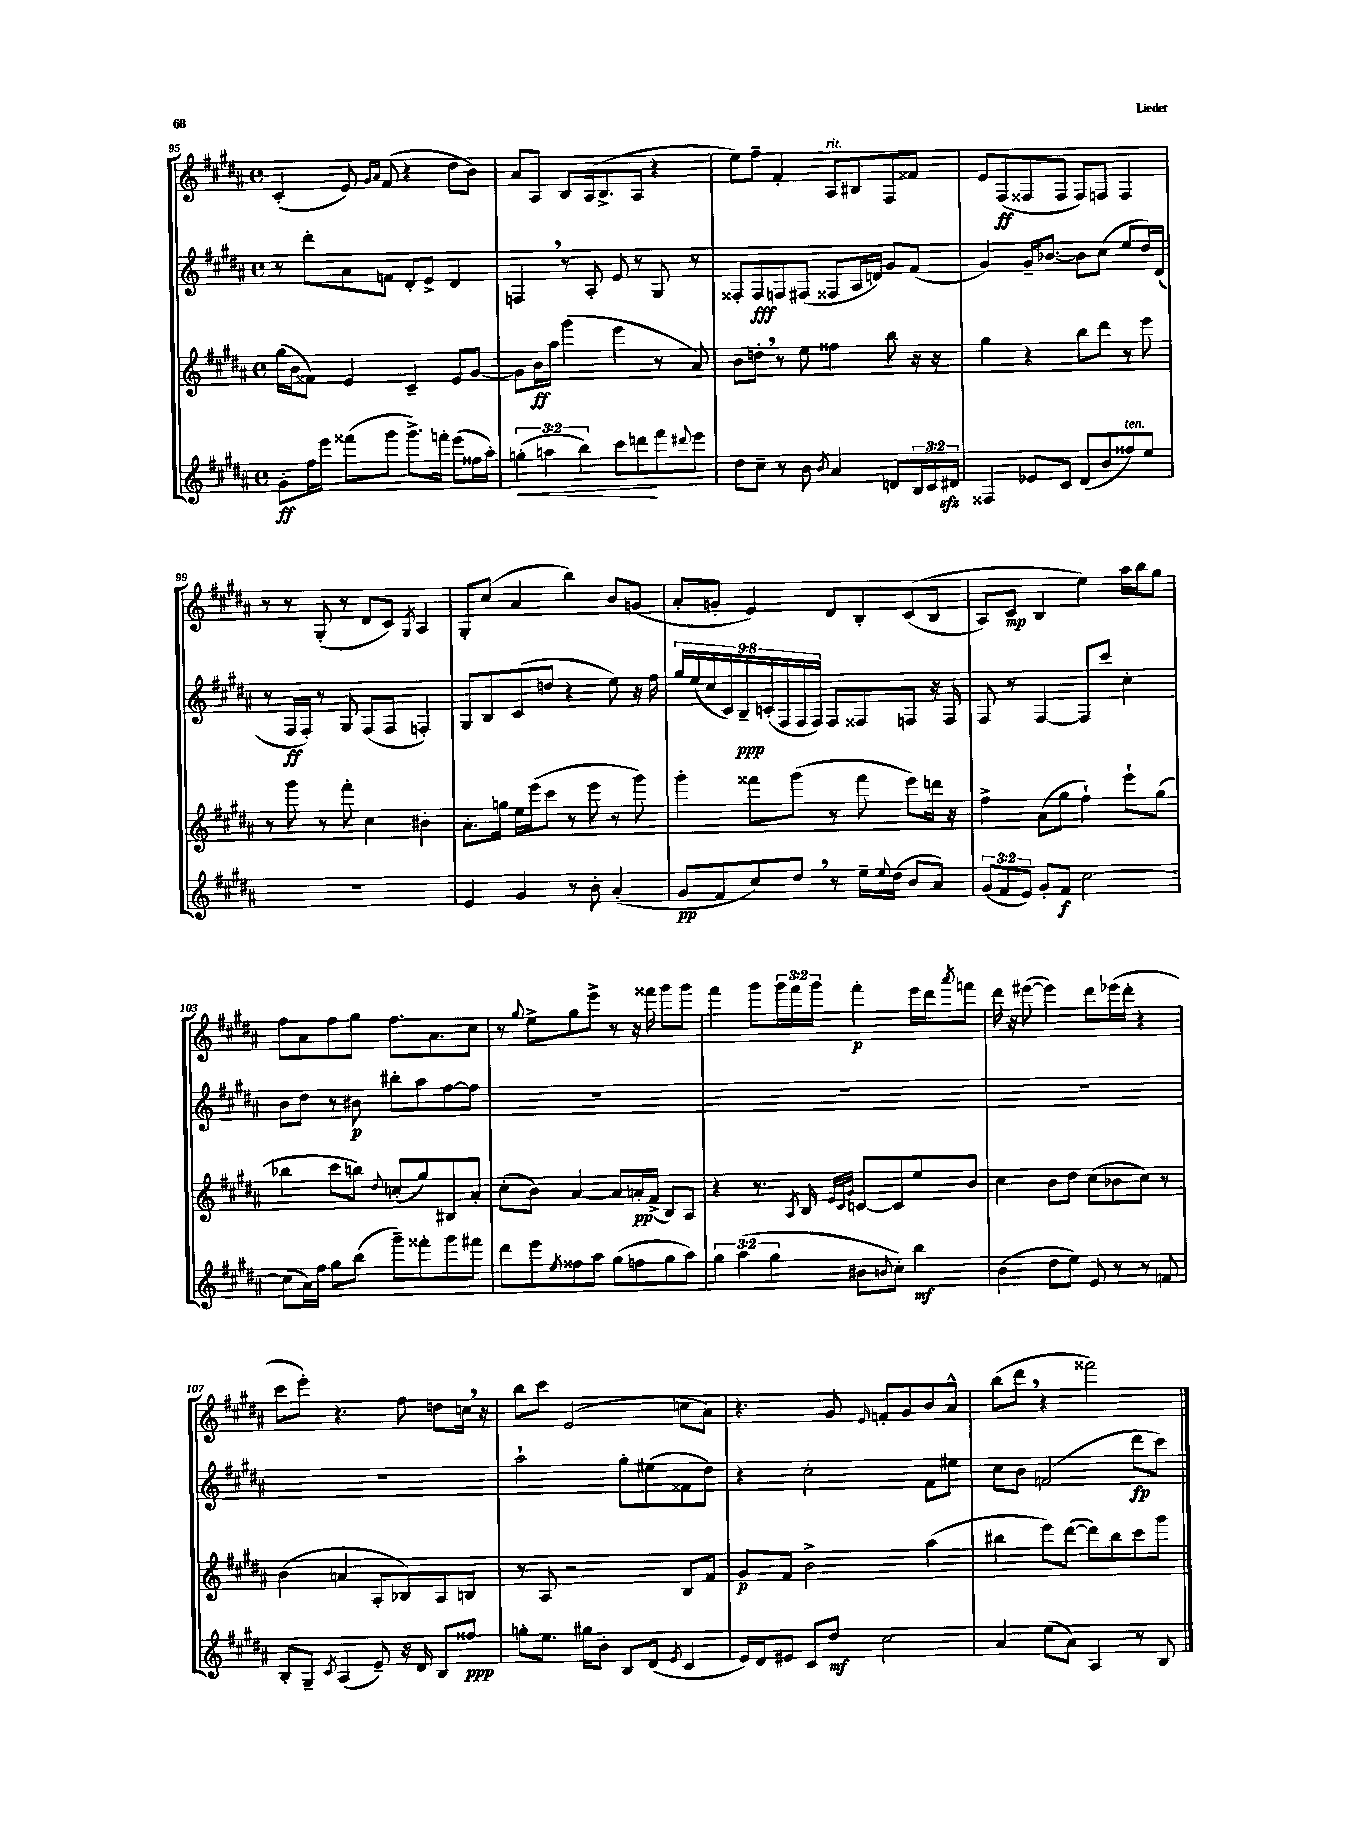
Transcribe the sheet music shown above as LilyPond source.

<<
\new StaffGroup <<
\new Staff = "s0" {
    \clef treble \key b \major \defaultTimeSignature \time 4/4 \override Staff.TupletNumber.text = #tuplet-number::calc-fraction-text
    cis'4-.( e'8) \grace { gis'16 ais'16 } fis'8( r4 dis''8 b'8) |
    ais'8 ais8 b8 ais16( b8.-> ais8 r4 |
    e''8) fis''8-- fis'4-. ais8^\markup { \italic "rit." } bis8 fis8 fisis'8 |
    e'8 fis8\ff( fisis8 fisis8 fisis8) f8 f4 |
    r8 r8 gis8-.( r8 dis'8 cis'8) \acciaccatura { gis8 } ais4 |
    gis8-. cis''8( ais'4 b''4) b'8 g'8( |
    ais'8-. g'8-. e'4) dis'8 b8-. cis'8(\( b8 |
    ais8) cis'8\mp b4 e''4\) ais''16 b''16 gis''8 |
    fis''8 ais'8 fis''8 gis''8 fis''8. ais'8. cis''8 |
    r8 \appoggiatura { gis''8 } e''8-> gis''8 e'''8-> r8 r16 fisis'''16 gis'''8 gis'''8 |
    fis'''4 gis'''8 \tuplet 3/2 { gis'''16 fis'''16 gis'''16 } fis'''4-.\p e'''16 dis'''16 \acciaccatura { ais'''8 } f'''8 |
    dis'''16 r16 eis'''8~( eis'''4) dis'''8 ees'''16( dis'''16-. r4 |
    cis'''8 e'''8-.) r4. fis''8 d''8 c''16 \breathe r16 |
    b''8 cis'''8 e'2( c''8 ais'8) |
    r4. gis'8 \grace { e'16 } f'8-. gis'8 b'8 ais'8-^ |
    b''8( dis'''8 \breathe r4 fisis'''2) \bar "|." |
}
\new Staff = "s1" {
    \clef treble \key b \major \defaultTimeSignature \time 4/4 \override Staff.TupletNumber.text = #tuplet-number::calc-fraction-text
    r8 dis'''8-. ais'8 f'8 dis'8-. e'8-> dis'4 |
    f4 \breathe r8 ais8-. e'8 r8 gis8 r8 |
    fisis8-. fisis8\fff f8 fis8( fisis8 ais16 d'16) gis'8 fis'8( |
    gis'4) gis'16-- bes'8.~ bes'8 cis''8( e''8 dis''16) dis'16( |
    r8 fis16\ff fis16-.) r8 gis8 fis8( fis8 f4-.) |
    gis8 b8 cis'8( d''8 r4 e''8) r16 fis''16 |
    \tuplet 9/8 { gis''16 e''16( cis''16 cis'16) b16--\ppp c'16-.( fis16 fis16 fis16) } fis8 fisis8 f8 r16 f16 |
    fis8 r8 fis4~ fis8 cis'''8 cis''4-. |
    b'8 dis''8 r8 bis'8\p bis''8-. ais''8 fis''8~ fis''8 |
    R1 |
    R1 |
    R1 |
    R1 |
    ais''2-! gis''8-. eis''8( fisis'8 dis''8) |
    r4 cis''2-. fis'8 eis''8 |
    cis''8 b'8 f'2( dis'''8\fp cis'''8) \bar "|." |
}
\new Staff = "s2" {
    \clef treble \key b \major \defaultTimeSignature \time 4/4
    gis''16( b'16 fisis'8) e'4 cis'4-- e'8 gis'8~ |
    gis'8 b'16\ff ais''16 gis'''4( e'''4 r8 ais'8) |
    b'8 d''8-. \breathe r8 e''8 fisis''4 b''8 r16 r16 |
    gis''4 r4 b''8 dis'''8 r8 e'''8 |
    r8 gis'''8 r8 fis'''8-. cis''4 bis'4-. |
    ais'8.-. g''16 e''16 e'''16( cis'''8 r8 e'''8 r8 gis'''8) |
    gis'''4-. fisis'''8 gis'''8( r8 fisis'''8 e'''8) d'''16 r16 |
    fis''4-> ais'8( gis''8 fis''4-!) e'''8-! gis''8( |
    bes''4 cis'''8 b''8) \appoggiatura { dis''8 } c''8-.( gis''8) bis8 ais'8-. |
    cis''8-.( b'8) ais'4~ ais'8 a'16-.\pp fis'16->( b8) ais8 |
    r4 r8. \acciaccatura { ais8 } b16 \grace { e'32 cis'32 gis'32 } c'8~ c'8 e''8 b'8 |
    cis''4 b'8 dis''8 cis''8( bes'8 cis''8) r8 |
    b'4( a'4 ais8-. bes8) ais8 b8 |
    r8 ais8 r2 b8 fis'8 |
    gis'8\p fis'8 b'2-> ais''4( |
    bis''4 e'''8) dis'''8~( dis'''8) bis''8 cis'''8 gis'''8 \bar "|." |
}
\new Staff = "s3" {
    \clef treble \key b \major \defaultTimeSignature \time 4/4 \override Staff.TupletNumber.text = #tuplet-number::calc-fraction-text
    gis'8-.\ff fis''16 e'''16 fisis'''8( gis'''8 gis'''8.->) f'''16-. e'''8( fisis''16 ais''16-.) |
    \tuplet 3/2 { g''4-.\<( a''4 b''4) } cis'''8 d'''8\! fis'''8 \appoggiatura { dis'''8 } e'''8 |
    dis''8 cis''8-- r8 b'8 \acciaccatura { b'8 } ais'4 d'8 \tuplet 3/2 { b16 cis'16 dis'16\sfz } |
    fisis4 ees'8 cis'8 dis'8( b'8 fisis''8^\markup { \italic "ten." }) e''8 |
    R1 |
    e'4 gis'4 r8 b'8-. ais'4-.( |
    gis'8\pp fis'8 cis''8) dis''8 \breathe r8 e''16-- \appoggiatura { e''8 } dis''16( b'8 ais'8) |
    \tuplet 3/2 { gis'8( fis'8 e'8) } gis'8-. fis'8\f cis''2~ |
    cis''8( ais'16) fis''16 gis''8 b''8( gis'''8--) fisis'''8-. gis'''8 fis'''8 |
    dis'''8 e'''8 \acciaccatura { e''8 } fisis''8 ais''8 gis''8( f''8 gis''8 ais''8) |
    \tuplet 3/2 { gis''4 ais''4( gis''4 } bis'8 \appoggiatura { b'8 } cis''8-.) b''4\mf |
    b'4( dis''8 e''8) e'8 r8 r8 f'8 |
    b8-. gis8-- \acciaccatura { cis'8 } ais4( e'8--) r16 dis'16 b8 fisis''8\ppp |
    g''8-. e''8. gis''16 b'8-. b8 dis'8( \acciaccatura { e'8 } cis'4 |
    e'16) dis'16 eis'8 cis'8 dis''8\mf cis''2 |
    ais'4 e''8( ais'8) ais4 r8 b8 \bar "|." |
}
>>
>>
\layout { \context { \Score currentBarNumber = #95 } }
